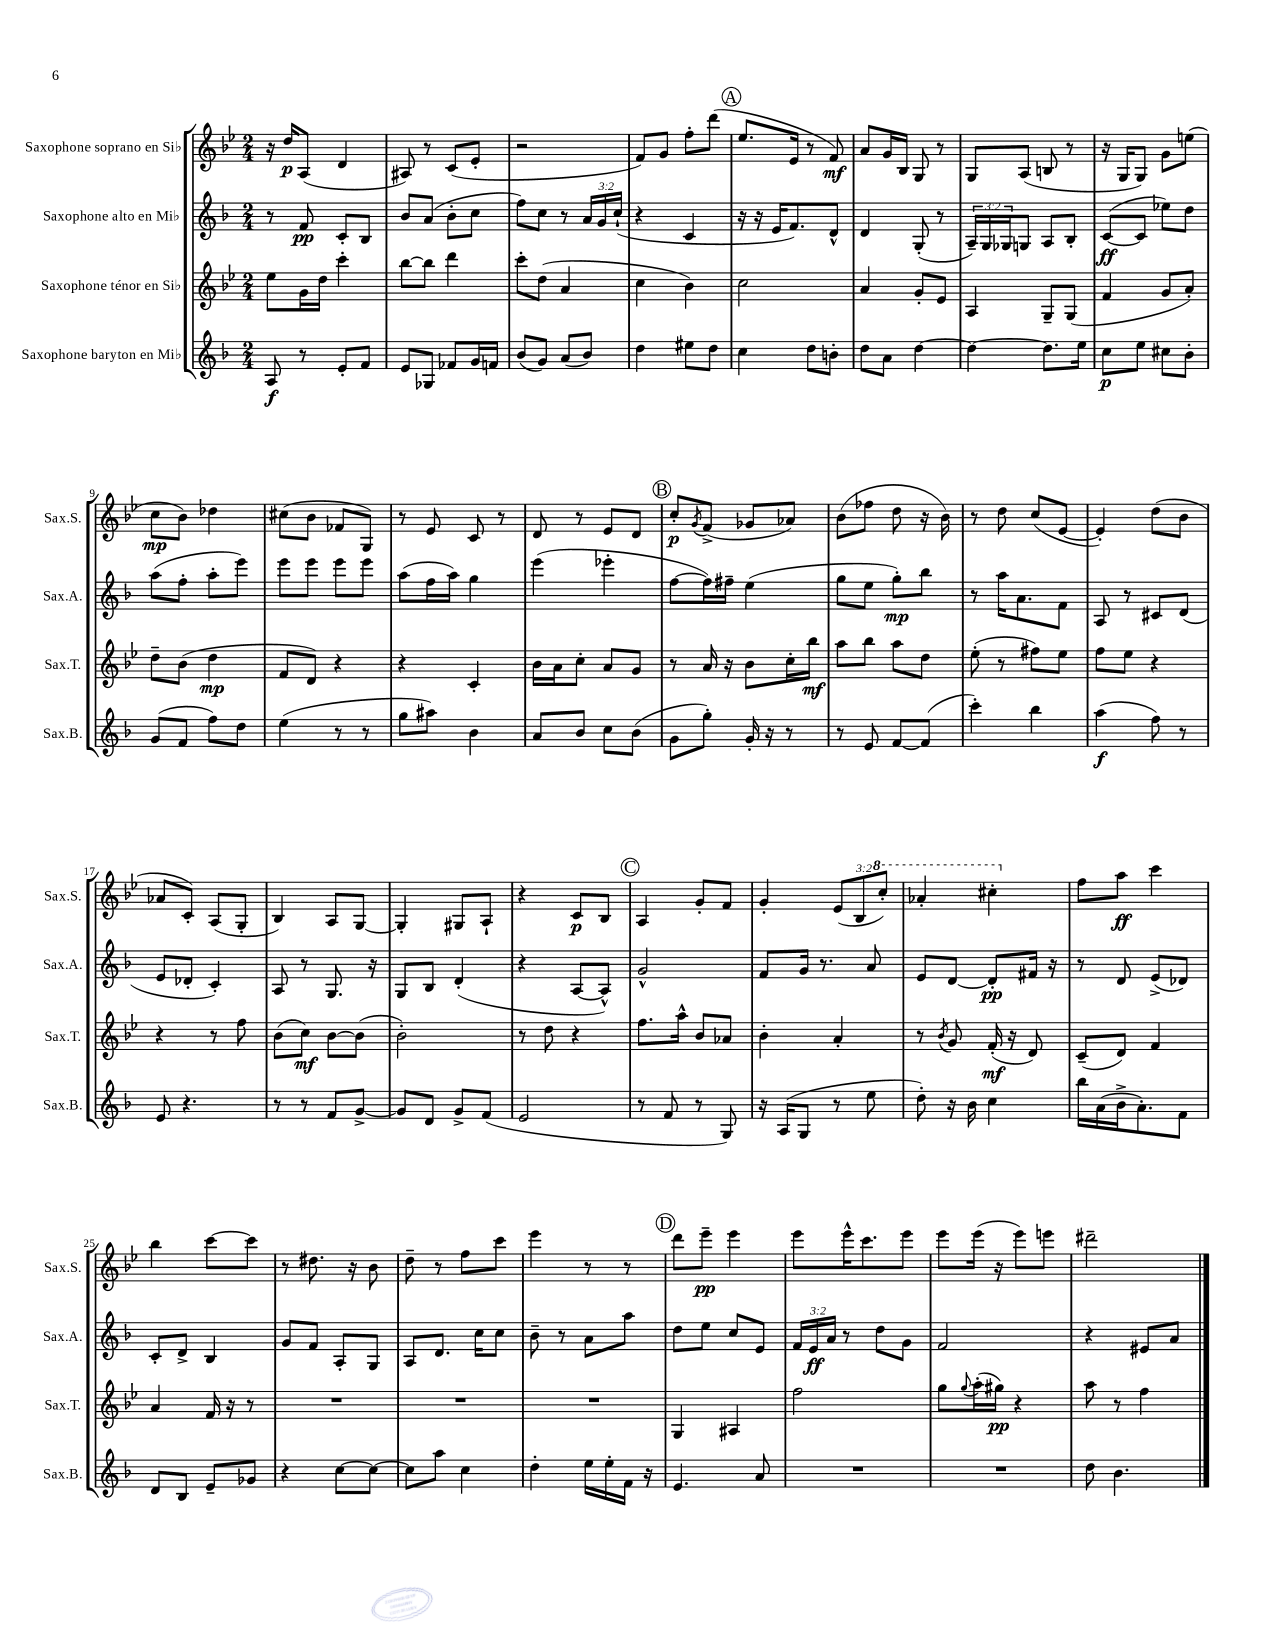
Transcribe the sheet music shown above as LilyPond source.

<<
\new StaffGroup <<
\new Staff = "s0" \with { instrumentName = "Saxophone soprano en Sib" shortInstrumentName = "Sax.S." } {
    \clef treble \key bes \major \numericTimeSignature \time 2/4 \override Staff.TupletNumber.text = #tuplet-number::calc-fraction-text
    r16 d''16\p a8( d'4 |
    ais8) r8 c'8( ees'8-. |
    r2 |
    f'8) g'8 f''8-. d'''8( |
    \mark \markup { \circle "A" } ees''8. ees'16 r8 f'8\mf) |
    a'8 g'16 bes16 g8 r8 |
    g8 a8( b8 r8 |
    r16 g16 g8) g'8 e''8( |
    c''8\mp bes'8) des''4 |
    cis''8( bes'8 fes'8 g8) |
    r8 ees'8 c'8 r8 |
    d'8 r8 ees'8 d'8 |
    \mark \markup { \circle "B" } c''8-.\p \acciaccatura { g'8 } f'8->( ges'8 aes'8) |
    bes'8( fes''8 d''8 r16 bes'16) |
    r8 d''8 c''8( ees'8~ |
    ees'4-.) d''8( bes'8 |
    aes'8 c'8-.) a8( g8-. |
    bes4) a8 g8~ |
    g4-. gis8 a8-! |
    r4 c'8\p bes8 |
    \mark \markup { \circle "C" } a4 g'8-. f'8 |
    g'4-. \tuplet 3/2 { ees'8( bes8 \ottava #1 c'''8-.) } |
    aes''4-. cis'''4-. \ottava #0 |
    f''8 a''8\ff c'''4 |
    bes''4 c'''8~ c'''8 |
    r8 dis''8. r16 bes'8 |
    d''8-- r8 f''8 c'''8 |
    ees'''4 r8 r8 |
    \mark \markup { \circle "D" } d'''8 ees'''8--\pp ees'''4 |
    ees'''8 ees'''16-^ c'''8. ees'''8 |
    ees'''8 ees'''16( r16 ees'''8) e'''8 |
    dis'''2-- \bar "|." |
}
\new Staff = "s1" \with { instrumentName = "Saxophone alto en Mib" shortInstrumentName = "Sax.A." } {
    \clef treble \key f \major \numericTimeSignature \time 2/4 \override Staff.TupletNumber.text = #tuplet-number::calc-fraction-text
    r8 f'8\pp c'8-. bes8 |
    bes'8 a'8( bes'8-. c''8 |
    f''8) c''8 r8 \tuplet 3/2 { a'16 g'16 c''16-!( } |
    r4 c'4 |
    \mark \markup { \circle "A" } r16 r16 e'16 f'8.) d'8-^ |
    d'4 g8-.( r8 |
    \tuplet 3/2 { a16--) g16 ges16 } g8 a8 bes8-. |
    c'8~\ff( c'8 ees''8) d''8 |
    a''8( f''8-. a''8-. e'''8) |
    e'''8 e'''8 e'''8 e'''8 |
    a''8( f''16 a''16) g''4 |
    e'''4( ees'''4-. |
    \mark \markup { \circle "B" } f''8~ f''16) fis''16-- e''4( |
    g''8 e''8 g''8-.\mp) bes''8 |
    r8 a''16 a'8. f'8 |
    a8 r8 cis'8 d'8( |
    e'8 des'8-. c'4-.) |
    a8 r8 g8. r16 |
    g8 bes8 d'4-.( |
    r4 a8~ a8-^) |
    \mark \markup { \circle "C" } g'2-^ |
    f'8 g'16 r8. a'8 |
    e'8 d'8~ d'8-.\pp fis'16 r16 |
    r8 d'8 e'8->( des'8) |
    c'8-. d'8-> bes4 |
    g'8 f'8 a8-. g8 |
    a8 d'8. c''16 c''8 |
    bes'8-- r8 a'8 a''8 |
    \mark \markup { \circle "D" } d''8 e''8 c''8 e'8 |
    \tuplet 3/2 { f'16 e'16\ff a'16 } r8 d''8 g'8 |
    f'2 |
    r4 eis'8 a'8 \bar "|." |
}
\new Staff = "s2" \with { instrumentName = "Saxophone ténor en Sib" shortInstrumentName = "Sax.T." } {
    \clef treble \key bes \major \numericTimeSignature \time 2/4
    ees''8 g'16 d''16 c'''4-. |
    bes''8~ bes''8 d'''4 |
    c'''8-. d''8( a'4 |
    c''4 bes'4) |
    \mark \markup { \circle "A" } c''2 |
    a'4 g'8-. ees'8 |
    a4 g8-- g8( |
    f'4 g'8 a'8-.) |
    d''8-- bes'8( d''4\mp |
    f'8 d'8) r4 |
    r4 c'4-. |
    bes'16 a'16 c''8-. a'8 g'8 |
    \mark \markup { \circle "B" } r8 a'16 r16 bes'8 c''16-. bes''16\mf |
    a''8 bes''8 a''8 d''8 |
    ees''8-.( r8 fis''8) ees''8 |
    f''8 ees''8 r4 |
    r4 r8 f''8 |
    bes'8( c''8\mf) bes'8~ bes'8( |
    bes'2-.) |
    r8 d''8 r4 |
    \mark \markup { \circle "C" } f''8. a''16-^ bes'8 aes'8 |
    bes'4-. a'4-. |
    r8 \acciaccatura { bes'8 } g'8 f'16-.\mf( r16 d'8) |
    c'8--( d'8) f'4 |
    a'4 f'16 r16 r8 |
    R2 |
    R2 |
    R2 |
    \mark \markup { \circle "D" } g4 ais4 |
    f''2 |
    g''8 \appoggiatura { g''8 } a''16-.( gis''16\pp) r4 |
    a''8 r8 f''4 \bar "|." |
}
\new Staff = "s3" \with { instrumentName = "Saxophone baryton en Mib" shortInstrumentName = "Sax.B." } {
    \clef treble \key f \major \numericTimeSignature \time 2/4
    a8\f r8 e'8-. f'8 |
    e'8 ges8 fes'8 g'16 f'16 |
    bes'8( g'8) a'8( bes'8) |
    d''4 eis''8 d''8 |
    \mark \markup { \circle "A" } c''4 d''8 b'8-. |
    d''8 a'8 d''4~ |
    d''4~ d''8. e''16 |
    c''8\p e''8 cis''8 bes'8-. |
    g'8( f'8 f''8) d''8 |
    e''4( r8 r8 |
    g''8 ais''8) bes'4 |
    a'8 bes'8 c''8 bes'8( |
    \mark \markup { \circle "B" } g'8 g''8-.) g'16-. r16 r8 |
    r8 e'8 f'8~ f'8( |
    c'''4-.) bes''4 |
    a''4\f( f''8) r8 |
    e'8 r4. |
    r8 r8 f'8 g'8~-> |
    g'8 d'8 g'8-> f'8( |
    e'2 |
    \mark \markup { \circle "C" } r8 f'8 r8 g8) |
    r16 a16( g8 r8 e''8 |
    d''8-.) r16 bes'16 c''4 |
    bes''16 a'16( bes'16-> a'8.-.) f'8 |
    d'8 bes8 e'8-- ges'8 |
    r4 c''8~ c''8~ |
    c''8 a''8 c''4 |
    d''4-. e''16 e''16-. f'16 r16 |
    \mark \markup { \circle "D" } e'4. a'8 |
    R2 |
    R2 |
    d''8 bes'4. \bar "|." |
}
>>
>>
